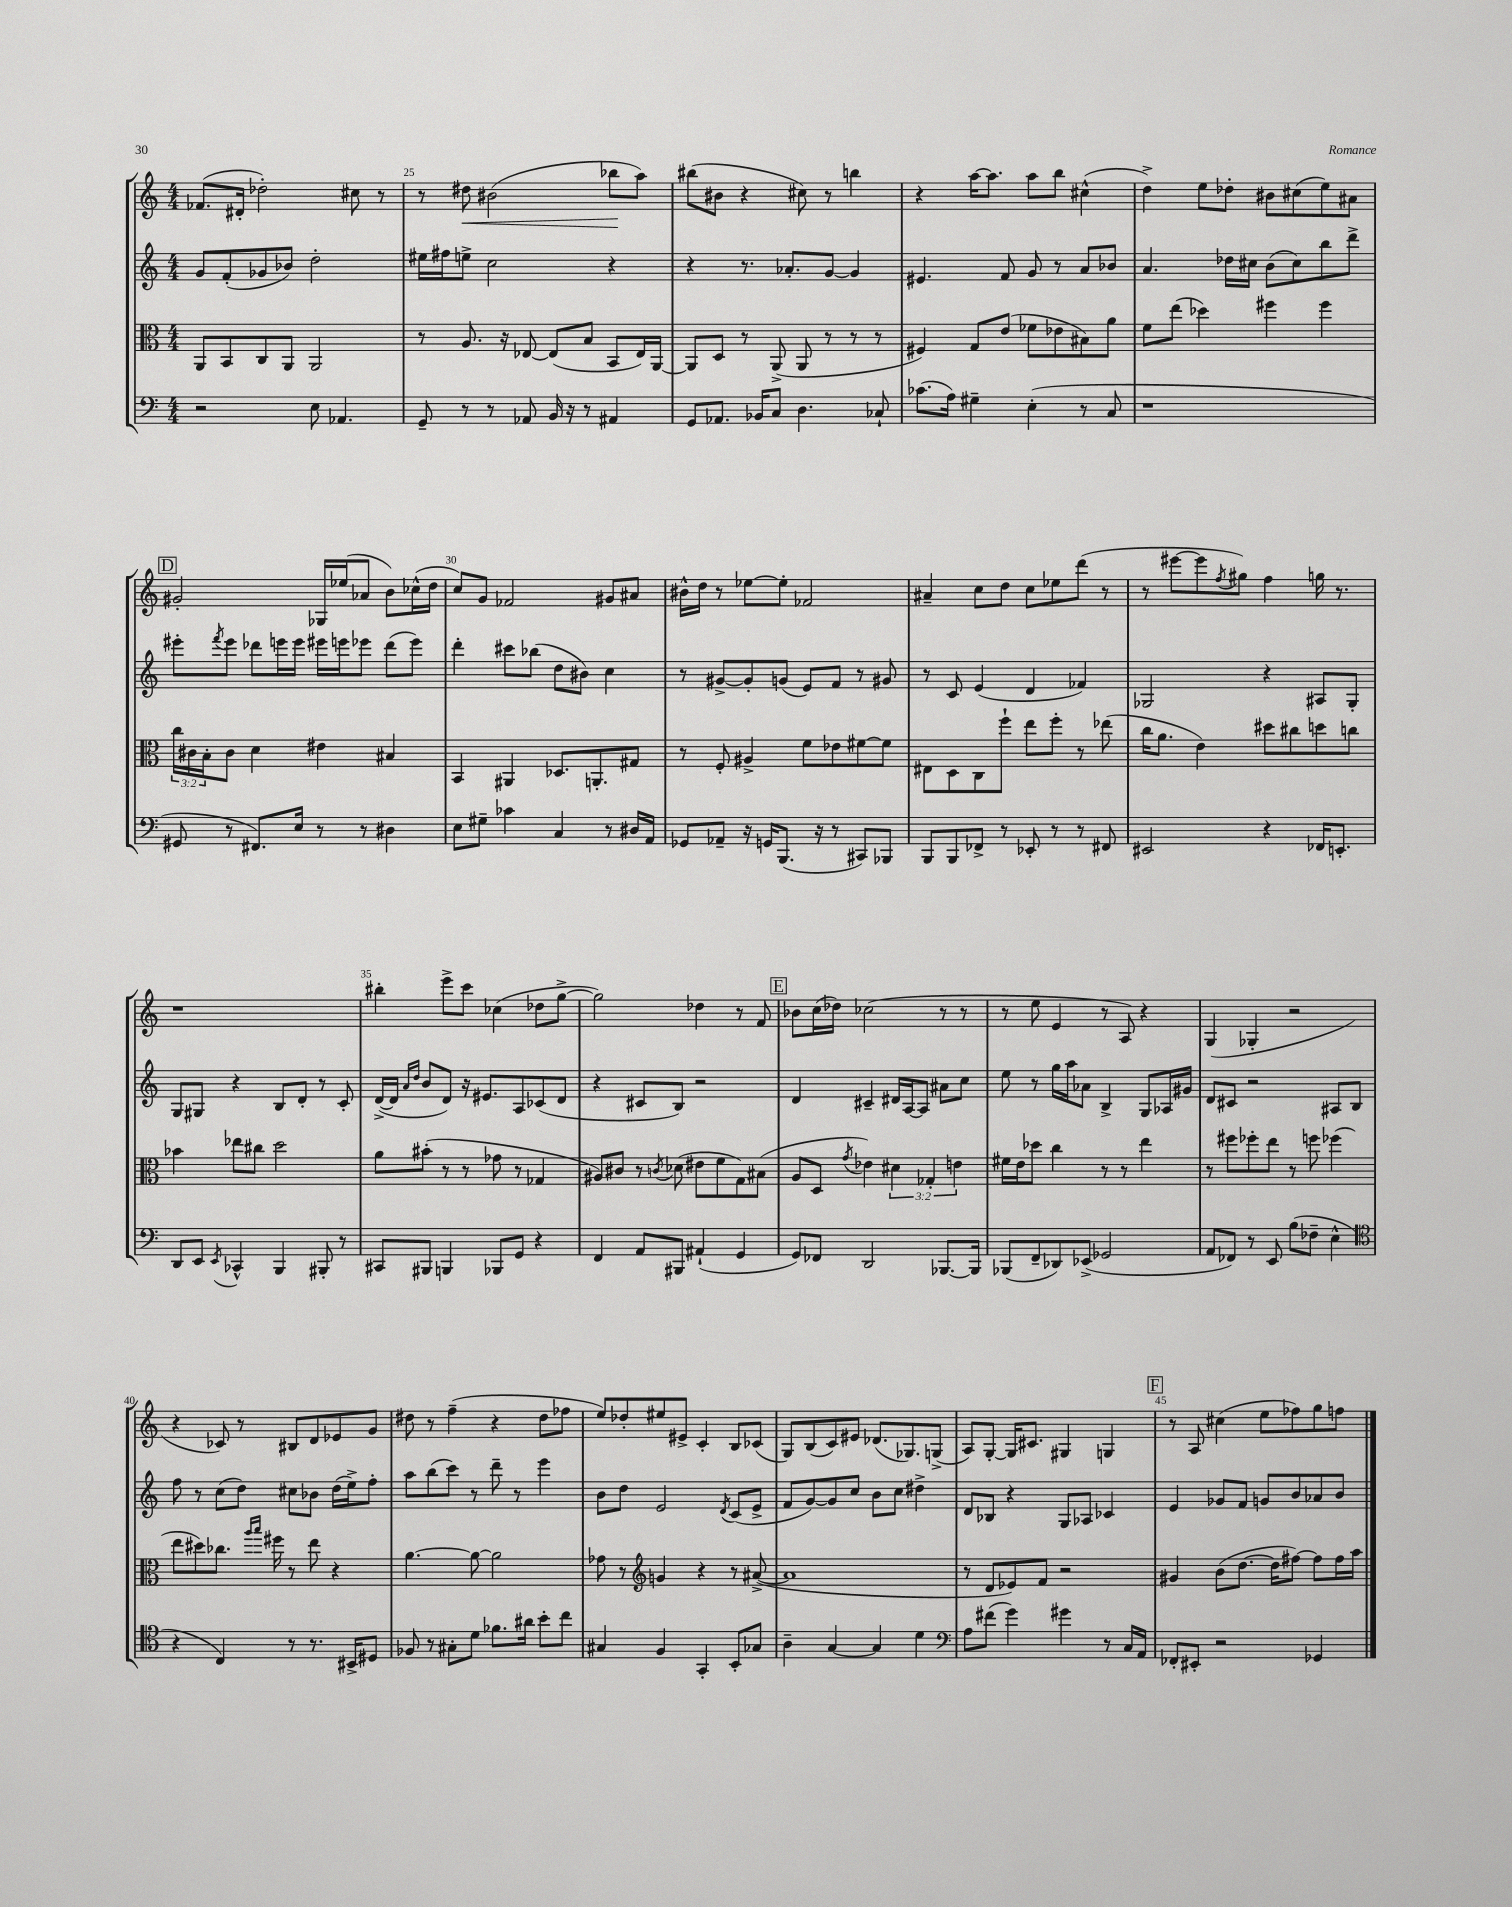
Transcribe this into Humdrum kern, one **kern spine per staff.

**kern	**kern	**kern	**kern
*staff4	*staff3	*staff2	*staff1
*clefF4	*clefC3	*clefG2	*clefG2
*k[]	*k[]	*k[]	*k[]
*M4/4	*M4/4	*M4/4	*M4/4
2r	8AA	8g	(8.f-
.	8BB	(8f'	.
.	.	.	16d#'
.	8C	8g-	2dd-')
.	8AA	8b-)	.
8E	2AA	2dd'	.
4.AA-	.	.	.
.	.	.	8cc#
.	.	.	8r
=	=	=	=
8GG~	8r	16ee#	8r
.	.	16ff#	.
8r	8.A	8ee^	8dd#
8r	.	2cc	(2b#
.	16r	.	.
8AA-	[8E-	.	.
16BB	(8E-]	.	.
16r	.	.	.
8r	8B	.	.
4AA#	8BB	4r	8bb-
.	16E-)	.	8aa)
.	[16AA	.	.
=	=	=	=
8GG	8AA]	4r	(8bb#
8.AA-	8D	.	8b#
.	8r	8.r	4r
16BB-	.	.	.
8C	(8AA^	.	.
.	.	8.a-'	.
4.D	8AA	.	8cc#)
.	8r	[8g	8r
.	8r	4g]	4bb
8C-`	8r	.	.
=	=	=	=
(8.c-	4F#)	4.e#	4r
16A)	.	.	.
4G#~	8G	.	[16aa
.	.	.	8.aa]
.	(8e	8f	.
(4E'	8f-	8g	8aa
.	8e-	8r	8bb
8r	8B#)	8a	(4cc#^^
8C	8a	8b-	.
=	=	=	=
1r	8f	4.a	4dd^)
.	(8ee	.	.
.	4dd-)	.	8ee
.	.	16dd-	8dd-'
.	.	16cc#	.
.	4ff#	(8b	8b#
.	.	8cc#)	(8cc#
.	4ff#	8bb	8ee)
.	.	8ddd^	8a#
=	=	=	=
8GG#	24cc	8eee#'	2g#'
.	24c#	.	.
.	24B'	.	.
.	.	8qfff	.
8r	8c#	8eee#	.
8.FF#)	4d	8ddd-	.
.	.	16eee	.
16E	.	16eee	.
8r	4e#	16eee#	16G-
.	.	16eee	(16ee-
8r	.	8eee-	8a-
4D#	4B#	(8ddd-	8b)
.	.	8eee-)	(16cc-^^
.	.	.	16dd
=	=	=	=
8E	4BB	4ddd'	8cc)
8G#~	.	.	8g
4c-	4AA#	8ccc#	2f-
.	.	(8bb-	.
4C	8.D-	8dd	.
.	.	8b#)	.
.	8.AA'	.	.
8r	.	4cc	8g#
16D#	8G#	.	8a#
16AA	.	.	.
=	=	=	=
8GG-	8r	8r	16b#^^
.	.	.	16dd
8AA-~	8F'	[8g#^	8r
16r	4A#^	8g#']	[8ee-
16GG	.	.	.
(8.BBB	.	(8g	8ee-']
.	8f	8e)	2f-
16r	.	.	.
8r	8e-	8f	.
8CC#)	[8f#	8r	.
8BBB-	8f#]	8g#	.
=	=	=	=
8BBB	8E#	8r	4a#~
8BBB	8D	8c	.
8FF-^	8C	(4e	8cc
8r	8ff`	.	8dd
8EE-'	8ee	4d	8cc
8r	8ff'	.	8ee-
8r	8r	4f-)	(8ddd
8FF#	(8ee-	.	8r
=	=	=	=
2EE#	16cc	2G-	8r
.	8.a	.	.
.	.	.	[8eee#
.	4e)	.	8eee#]
.	.	.	8qff
.	.	.	8gg#)
4r	8dd#	4r	4ff
.	8cc#	.	.
16FF-	8dd	8A#	16gg
8.EE'	.	.	8.r
.	8cc	8G-'	.
=	=	=	=
8DD	4b-	8G	1r
8EE	.	8G#	.
8qEE	.	.	.
4CC-^^	8ee-	4r	.
.	8cc#	.	.
4BBB	2dd	8B	.
.	.	8d'	.
8BBB#'	.	8r	.
8r	.	8c'	.
=	=	=	=
8CC#	8a	([16d^	4bb#'
.	.	16d]	.
.	.	16qqa	.
.	.	16qqdd	.
8BBB#	(8b#'	8b	.
4BBB	8r	8d)	8eee^
.	8r	16r	8ccc
.	.	8.e#	.
8BBB-	8g-	.	(4cc-
8GG	8r	8A	.
4r	4G-	(8c-	8dd-
.	.	8d	[8gg^
=	=	=	=
4FF	8A#)	4r	2gg])
.	8c#	.	.
8AA	8r	8c#	.
.	8qc	.	.
8BBB#	(8d-	8B)	.
(4AA#`	8e#	2r	4dd-
.	8f	.	.
4GG	8G)	.	8r
.	(8B#	.	8f
=	=	=	=
8GG)	8A	4d	8b-
8FF-	8D	.	(16cc
.	.	.	16dd-)
.	8qg	.	.
2DD	4e-)	4c#~	(2cc-
.	6d#	16d#	.
.	.	[16A	.
.	.	8A]	.
.	6G-'	.	.
[8.BBB-	.	8a#	8r
.	6e	.	.
.	.	8cc	8r
16BBB-]	.	.	.
=	=	=	=
(8BBB-	16f#	8ee	8r
.	16e	.	.
8FF~	8dd-	8r	8ee
8DD-)	4cc	16gg	4e
.	.	16aa	.
(8EE-^	.	8a-	.
2GG-	8r	4B^	8r
.	8r	.	8A)
.	4ee	8G	4r
.	.	16A-	.
.	.	16g#	.
=	=	=	=
8AA	8r	8d	(4G
8FF-)	8ff#	8c#	.
8r	8ff-'	2r	4G-'
8EE	8ee	.	.
(8B	8r	.	2r
8F-~	8ff	.	.
4E^^	(4ff-	8A#	.
.	.	8B	.
=	=	=	=
*clefC4	*	*	*
4r	8ee	8ff	4r
.	8dd#)	8r	.
4C)	8.cc-	(8cc	8c-)
.	.	8dd)	8r
.	16qqaa	.	.
.	16qqbb	.	.
.	16ff#	.	.
8r	8r	8cc#	8B#
8.r	8ee	8b-	8d
.	4r	(16dd	8e-
16BB#^	.	16ee^)	.
8D#	.	8ff'	8g
=	=	=	=
8F-	[4.a	8aa	8dd#
8r	.	(8bb	8r
8G#'	.	8ccc)	(4ff~
8d	8a_	8r	.
8.f-	2a]	8ddd~	4r
.	.	8r	.
16a#	.	.	.
8b'	.	4eee	8dd#
8cc	.	.	8ff-
=	=	=	=
4G#	8g-	8b	8ee)
.	8r	8dd	8dd-'
*	*clefG2	*	*
4F	4g	2e	8ee#
.	.	.	8e#^
4GG'	4r	.	4c'
.	.	8qd	.
8BB'	8r	(8c	8B
8G-	([8a#^	8e^	(8c-
=	=	=	=
4A~	1a#]	8f	8G)
.	.	[8g)	(8B
[4G	.	8g]	8c)
.	.	8cc	8e#
4G]	.	8b	(8.d-
.	.	8cc	.
.	.	.	8.G-)
4d	.	4dd#^	.
.	.	.	(8G^
=	=	=	=
*clefF4	*	*	*
8A	8r	8d	8A)
(8f#	8d	8B-	[8G'
4g)	8e-)	4r	16G]
.	.	.	8.c#
.	8f	.	.
4g#	2r	8G	4G#
.	.	8A-	.
8r	.	4c-	4G
16C	.	.	.
16AA	.	.	.
=	=	=	=
8FF-'	4g#	4e	8r
8EE#'	.	.	8A
2r	(8b	8g-	(4cc#
.	[8.dd	8f	.
.	.	8g	8ee
.	16dd]	.	.
.	[8ff#)	8b	8ff-)
4GG-	8ff#]	8a-	8gg
.	16ff#	8b	8ff
.	16aa	.	.
==	==	==	==
*-	*-	*-	*-
